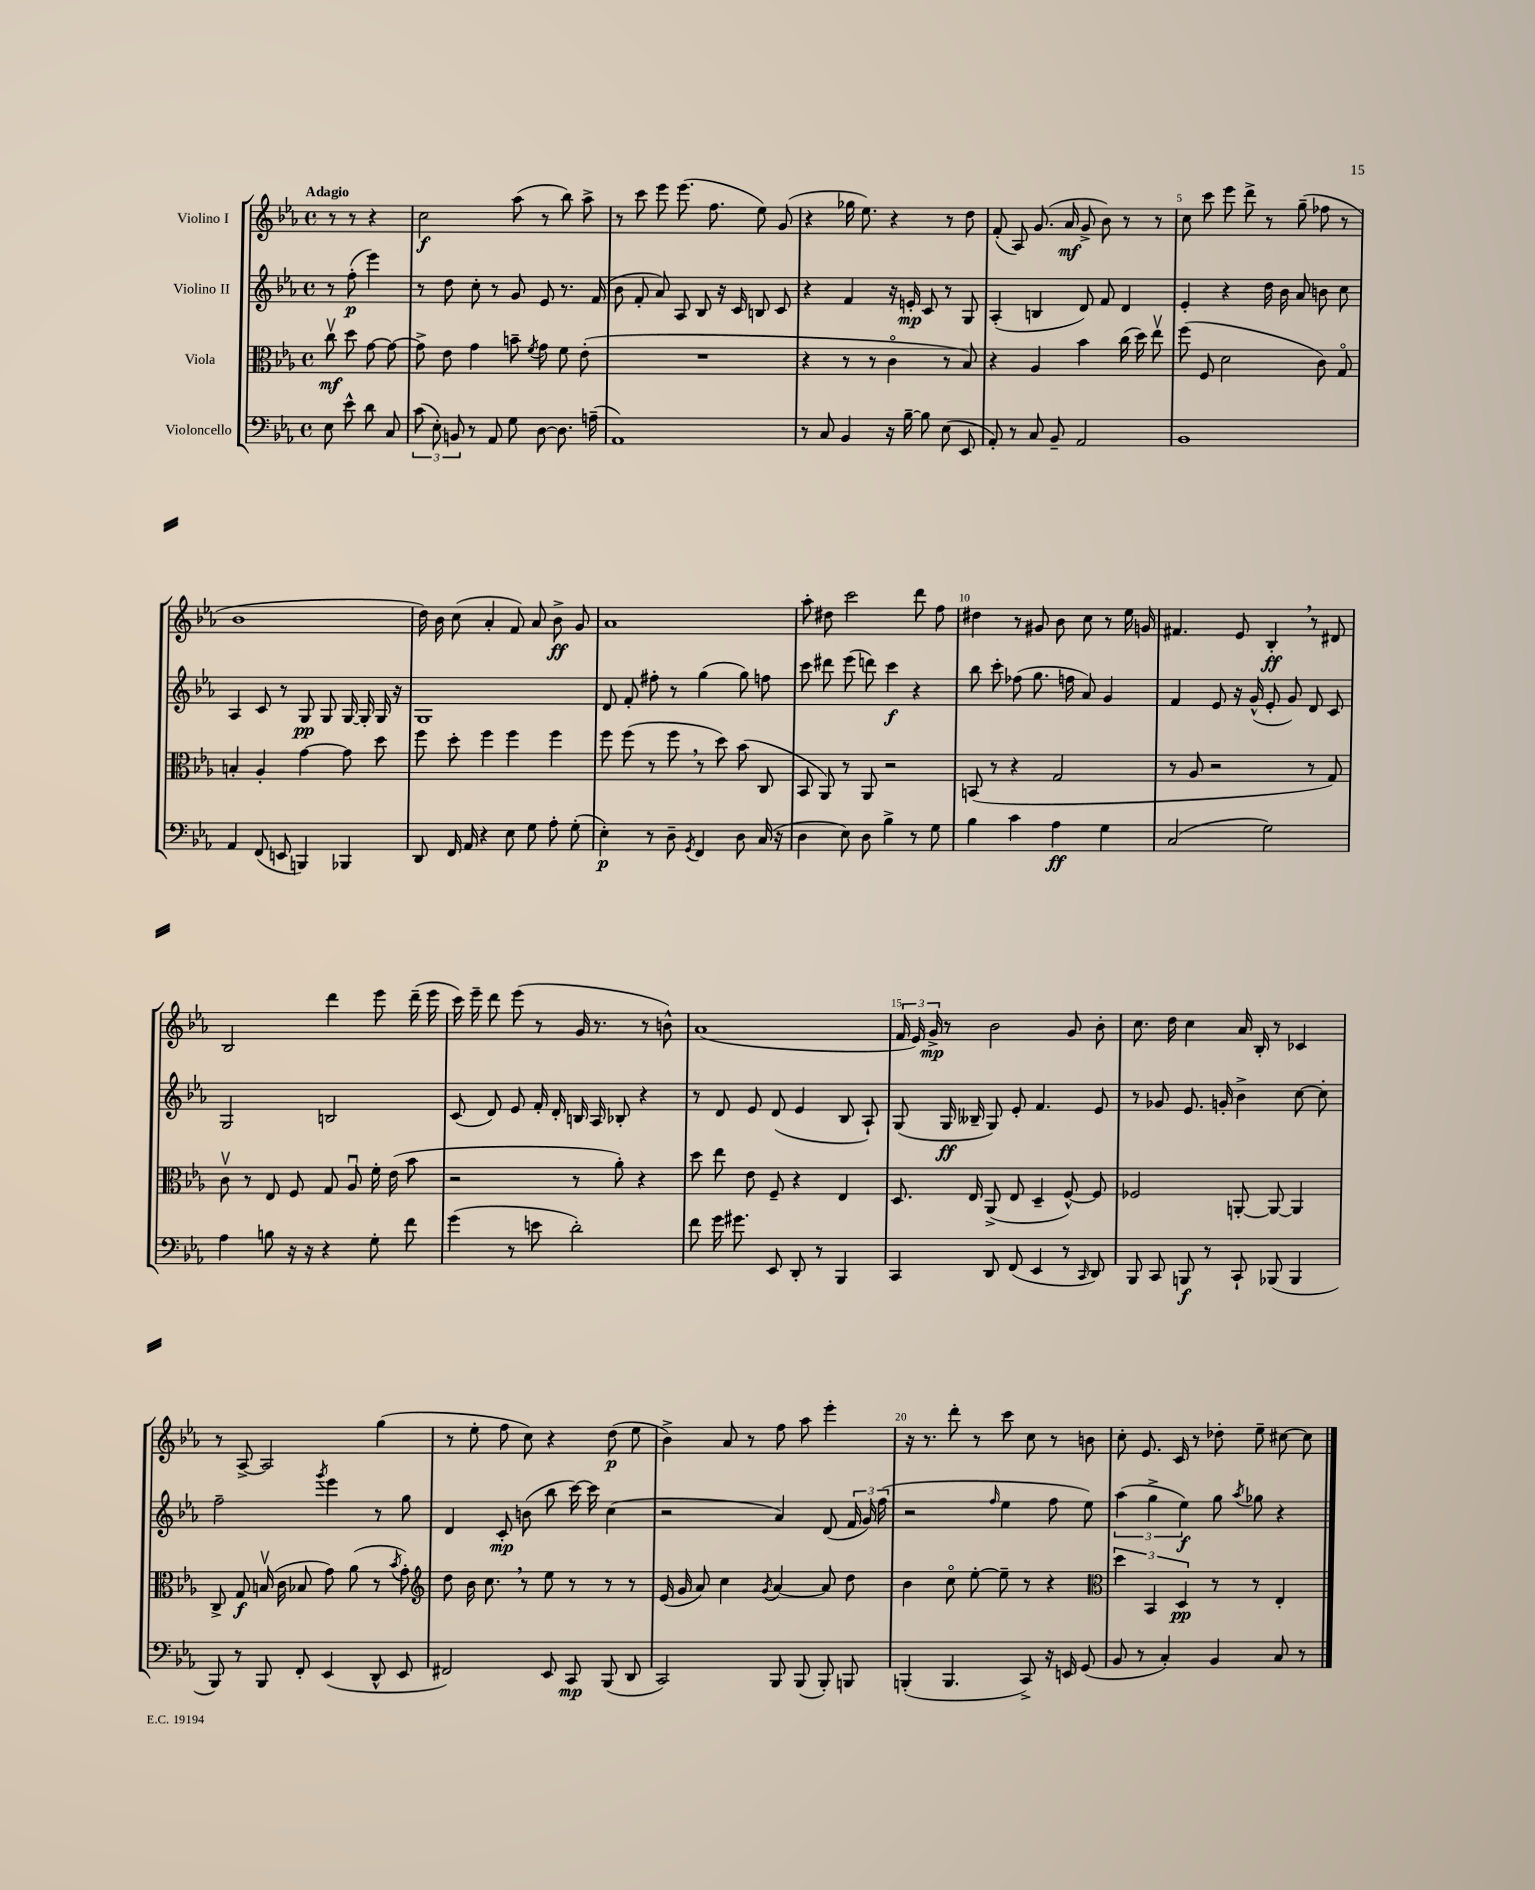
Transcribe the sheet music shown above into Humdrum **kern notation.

**kern	**kern	**kern	**kern
*staff4	*staff3	*staff2	*staff1
*clefF4	*clefC3	*clefG2	*clefG2
*k[b-e-a-]	*k[b-e-a-]	*k[b-e-a-]	*k[b-e-a-]
*M4/4	*M4/4	*M4/4	*M4/4
*met(c)	*met(c)	*met(c)	*met(c)
8E-\	8ccv\	8r	8r
8e-^^\	8dd\	(8ff'\	8r
8d\	[8g\	4eee-\)	4r
8C/	8g\_	.	.
=	=	=	=
(12c\	8g^\]	8r	2cc\
12E-'\)	.	.	.
.	8e-\	8dd\	.
12BB/	.	.	.
8r	4g\	8cc'\	.
8AA-/	.	8r	.
8G\	8b~\	8g/	(8aa-\
.	8qf/	.	.
[8D\	8g\	8e-/	8r
8.D\]	8f\	8.r	8bb-\)
.	(8e-'\	.	8aa-^\
(16A~\	.	(16f/	.
=	=	=	=
1AA-)	1r	8b-\	8r
.	.	8f'/	8ccc\
.	.	8a-/)	8eee-\
.	.	8A-/	(8.eee-\
.	.	8B-/	.
.	.	.	8.ff\
.	.	16r	.
.	.	16c/	.
.	.	8B/	8ee-\)
.	.	8c/	(8g/
=	=	=	=
8r	4r	4r	4r
8C/	.	.	.
4BB-/	8r	4f/	16gg-\
.	.	.	8.ee-\)
.	8r	.	.
16r	4co\	16r	4r
[16B-~\	.	16e'/	.
8B-\]	.	8c/	.
(8E-\	8r	8r	8r
8EE-/	8B-/)	8G/	8dd\
=	=	=	=
8AA-'/)	4r	(4A-'/	(8f'/
8r	.	.	8A-/)
8C/	4A-/	4B/	(8.g/
8BB-~/	.	.	.
.	.	.	16a-/
2AA-/	4b-\	8d/)	8g^/
.	.	8f/	8b-\)
.	(16cc\	4d/	8r
.	16dd\)	.	.
.	8ee-v\	.	8r
=	=	=	=
1BB-	(8ff\	4e-'/	8cc\
.	8F/	.	8ccc\
.	2d\	4r	8eee-\
.	.	.	8ddd^\
.	.	16dd\	8r
.	.	16b-\	.
.	.	8a-/	(8gg~\
.	8c\)	8b\	8ff-\
.	8Go/	8cc\	8r
=	=	=	=
4AA-/	4B'/	4A-/	1b-
(8FF/	4A-'/	8c/	.
8EE/	.	8r	.
4BBB/)	[4g\	8G/	.
.	.	8G/	.
4BBB-/	8g\]	[16G/	.
.	.	16G'/]	.
.	8dd\	16G/	.
.	.	16r	.
=	=	=	=
8DD/	8ff\	1G	16dd\)
.	.	.	16b-\
16FF/	8dd'\	.	(8cc\
16AA-/	.	.	.
4r	4ff\	.	4a-'/
8E-\	4ff\	.	8f/)
8G\	.	.	8a-/
8A-'\	4ff\	.	8b-^\
(8G'\	.	.	8g/
=	=	=	=
4E-'\)	8ff\	8d/	1a-
.	(8ff\	8f'/	.
8r	8r	8ff#'\	.
8D~\	8ff\	8r	.
8qGG/	.	.	.
4FF/	8r	(4gg\	.
.	8dd\)	.	.
8D\	(8b-\	8gg\)	.
(16C/	8C/	8ff\	.
16r	.	.	.
=	=	=	=
4D\	8BB-/	8ccc\	8aa-'\
.	8AA-/)	8ddd#\	8dd#\
8E-\)	8r	(8eee-\	2ccc\
8D\	8AA-/	8ddd\)	.
4B-^\	2r	4ccc\	.
8r	.	4r	8ddd\
8G\	.	.	8ff\
=	=	=	=
4B-\	(8BB/	8bb-\	4dd#\
.	8r	8ccc'\	.
4c\	4r	(8ff-\	8r
.	.	8.gg\	8g#/
4A-\	2G/	.	8b-\
.	.	16ff\	.
.	.	8a-/)	8cc\
4G\	.	4g/	8r
.	.	.	16ee-\
.	.	.	16g/
=	=	=	=
(2C/	8r	4f/	4.f#/
.	8A-/	.	.
.	2r	8e-/	.
.	.	16r	8e-/
.	.	(16g^^/	.
2G\)	.	8e-'/	4B-'/
.	.	8g/)	.
.	8r	8d/	8r
.	8G/)	8c/	8d#/
=	=	=	=
4A-\	8cv\	2G/	2B-/
.	8r	.	.
8B\	8E-/	.	.
16r	8F/	.	.
16r	.	.	.
4r	8G/	2B/	4ddd\
.	8A-u/	.	.
8G'\	16f'\	.	8eee-\
.	(16e-\	.	.
8f\	8b-\	.	(16ddd~\
.	.	.	16eee-\
=	=	=	=
(4g\	2r	(8c/	16ccc\)
.	.	.	16eee-~\
.	.	8d/)	8ddd\
8r	.	8e-/	(8eee-\
8e\	.	16f'/	8r
.	.	16d'/	.
2d'\)	8r	16B/	16g/
.	.	16A-/	8.r
.	8a-'\)	8B-'/	.
.	4r	4r	8r
.	.	.	8b^^\)
=	=	=	=
8f\	8dd\	8r	(1a-
16g\	8ee-\	8d/	.
8.g#\	.	.	.
.	8e-\	8e-/	.
8EE-/	8F~/	(8d/	.
8DD'/	4r	4e-/	.
8r	.	.	.
4BBB-/	4E-/	8B-/	.
.	.	8A-`/)	.
=	=	=	=
4CC/	8.D/	(8G/	24f/
.	.	.	24e-/)
.	.	.	24g^/
.	.	16G/	8r
.	16E-/	16B--~/	.
8DD/	(8AA-^/	8G/)	2b-\
(8FF/	8E-/	8e-'/	.
4EE-/	4D~/	4.f/	.
8r	[8F^^/)	.	8g/
16qqCC/	.	.	.
8DD/)	8F/]	8e-/	8b-'\
=	=	=	=
8BBB-/	2F-/	8r	8.cc\
8CC/	.	8g-/	.
.	.	.	16dd\
8BBB/	.	8.e-/	4cc\
8r	.	.	.
.	.	16g'/	.
8CC`/	[8AA'/	4b-^\	16a-/
.	.	.	16B-'/
(8BBB-/	8AA/_	.	8r
4BBB-/	4AA/]	[8cc\	4c-/
.	.	8cc'\]	.
=	=	=	=
8BBB-/)	8C^/	2ff~\	8r
8r	8G/	.	[8A-^/
8BBB-/	(16Bv/	.	2A-/]
.	16c\	.	.
8FF'/	8B-/	.	.
.	.	8qggg/	.
(4EE-/	8g\)	4eee-\	.
.	(8a-\	.	.
8DD^^/	8r	8r	(4gg\
.	8qb-/	.	.
8EE-/	8g'\)	8gg\	.
=	=	=	=
*	*clefG2	*	*
2FF#/)	8dd\	4d/	8r
.	16b-\	.	8ee-'\
.	8.cc\	.	.
.	.	8c'/	8ff\
.	8r	(8b\	8cc\)
8EE-/	8ee-\	8bb-\	4r
8CC/	8r	[16ccc\)	.
.	.	16ccc\]	.
(8BBB-/	8r	(4cc\	(8dd\
8DD/	8r	.	8ee-\
=	=	=	=
2CC/)	(16e-/	2r	4b-^\)
.	16g/	.	.
.	8a-/)	.	.
.	4cc\	.	8a-/
.	.	.	8r
.	8qg/	.	.
8BBB-/	[4a-/	4a-/)	8ff\
(8BBB-/	.	.	8aa-\
8BBB-'/)	8a-/]	(8d/	4eee-'\
8BBB/	8dd\	24f/	.
.	.	24g/)	.
.	.	(24ff\	.
=	=	=	=
(4BBB'/	4b-\	2r	16r
.	.	.	8.r
4.BBB/	8cco\	.	8ddd'\
.	[8ee-'\	.	8r
.	.	16qqff/	.
.	8ee-~\]	4ee-\	8ccc\
8CC^/)	8r	.	8cc\
16r	4r	8ff\	8r
16EE/	.	.	.
(8GG/	.	8ee-\)	8b\
=	=	=	=
*	*clefC3	*	*
8BB-/	6dd\	(6aa-\	8cc'\
8r	.	.	8.e-/
.	6BB-/	6gg^\	.
4C'/)	.	.	.
.	.	.	16c/
.	6D/	6ee-\)	.
.	.	.	8r
4BB-/	8r	8gg\	8dd-'\
.	.	8qaa-/	.
.	8r	8gg-\	8ee-~\
8C/	4E-'/	4r	[8cc#\
8r	.	.	8cc#\]
==	==	==	==
*-	*-	*-	*-
